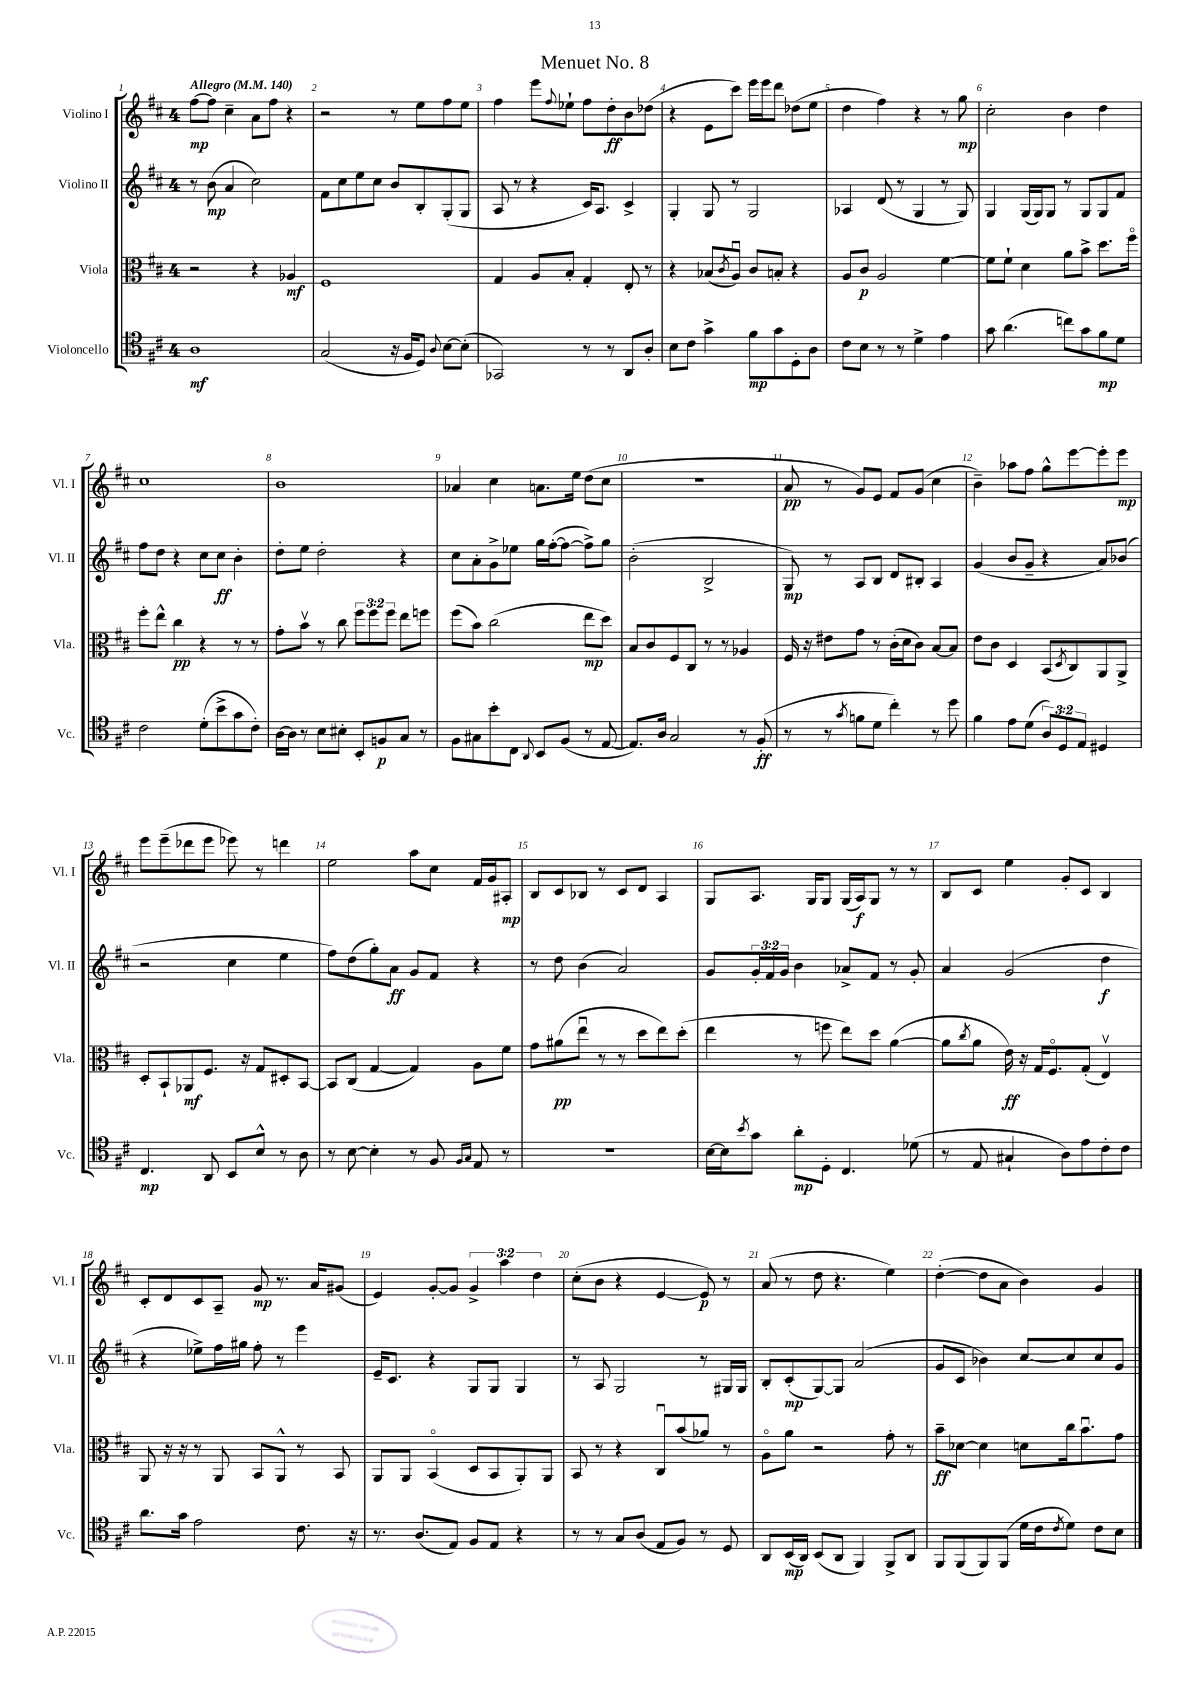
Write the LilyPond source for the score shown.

\header { title = "Menuet No. 8" }
<<
\new StaffGroup <<
\new Staff = "s0" \with { instrumentName = "Violino I" shortInstrumentName = "Vl. I" } {
    \clef treble \key d \major \once \override Staff.TimeSignature.style = #'single-digit \time 4/4 \override Staff.TupletNumber.text = #tuplet-number::calc-fraction-text \tempo "Allegro" 4 = 140
    fis''8~\mp fis''8 cis''4-- a'8 fis''8 r4 |
    r2 r8 e''8 fis''8 e''8 |
    fis''4 e'''8 \appoggiatura { fis''8 } ees''8-! fis''8 d''8-.\ff b'8 des''8( |
    r4 e'8 cis'''8) e'''16 e'''16 d'''8 des''8( e''8 |
    d''4 fis''4) r4 r8 g''8\mp |
    cis''2-. b'4 d''4 |
    cis''1 |
    b'1 |
    aes'4 cis''4 a'8. e''16 d''8( cis''8 |
    R1 |
    a'8\pp r8 g'8) e'8 fis'8 g'8( cis''4 |
    b'4--) aes''8 fis''8 g''8-^ e'''8~ e'''8-. e'''8\mp |
    e'''8 e'''8--( des'''8 e'''8 ees'''8) r8 d'''4 |
    e''2 a''8 cis''8 fis'16 g'16 ais8-.\mp |
    b8 cis'8 bes8 r8 cis'8 d'8 a4 |
    g8 a8. g16 g8 g16( a16\f) g8 r8 r8 |
    b8 cis'8 e''4 g'8-. cis'8 b4 |
    cis'8-. d'8 cis'8 a8-- g'8\mp r8. a'16 gis'8( |
    e'4) g'8~-. g'8 \tuplet 3/2 { g'4-> a''4 d''4 } |
    cis''8-.( b'8 r4 e'4~ e'8\p) r8 |
    a'8( r8 d''8 r4. e''4) |
    d''4~-.( d''8 a'8 b'4) g'4 \bar "|." |
}
\new Staff = "s1" \with { instrumentName = "Violino II" shortInstrumentName = "Vl. II" } {
    \clef treble \key d \major \once \override Staff.TimeSignature.style = #'single-digit \time 4/4 \override Staff.TupletNumber.text = #tuplet-number::calc-fraction-text
    r8 b'8\mp( a'4 cis''2) |
    fis'8 cis''8 e''8 cis''8 b'8 b8-. g8-.( g8 |
    a8 r8 r4 cis'16) a8. cis'4-> |
    g4-. g8 r8 g2 |
    aes4 d'8( r8 g4 r8 g8) |
    g4 g16( g16) g8 r8 g8 g8 fis'8 |
    fis''8 d''8 r4 cis''8 cis''8\ff b'4-. |
    d''8-. e''8 d''2-. r4 |
    cis''8 a'8-. g'8-> ees''8 g''16 fis''16~-.( fis''8~ fis''8->) g''8 |
    b'2-.( b2-> |
    g8\mp) r8 a8 b8 d'8 bis8-. a4 |
    g'4( b'8 g'8-- r4 a'8) bes'8( |
    r2 cis''4 e''4 |
    fis''8) d''8( g''8-.) a'8\ff g'8 fis'8 r4 |
    r8 d''8 b'4( a'2) |
    g'8 \tuplet 3/2 { g'16-. fis'16 g'16 } b'4 aes'8-> fis'8 r8 g'8-. |
    a'4 g'2( d''4\f |
    r4 ees''8->) fis''16 gis''16 fis''8-. r8 e'''4 |
    e'16-- cis'8. r4 g8 g8 g4 |
    r8 a8 g2 r8 gis16 gis16 |
    b8-. cis'8-.\mp( g8~) g8 a'2( |
    g'8 cis'8 bes'4) cis''8~ cis''8 cis''8 g'8 \bar "|." |
}
\new Staff = "s2" \with { instrumentName = "Viola" shortInstrumentName = "Vla." } {
    \clef alto \key d \major \once \override Staff.TimeSignature.style = #'single-digit \time 4/4 \override Staff.TupletNumber.text = #tuplet-number::calc-fraction-text
    r2 r4 aes4\mf |
    fis1 |
    g4 a8 b8-. g4-. e8-. r8 |
    r4 bes8( \acciaccatura { cis'8 } a8\downbow) cis'8 b8-. r4 |
    a8 cis'8\p a2 fis'4~ |
    fis'8 fis'8-! d'4 a'8 b'8-> d''8. fis''16\flageolet |
    fis''8-. e''8-^ cis''4\pp r4 r8 r8 |
    g'8-. b'8\upbow r8 cis''8 \tuplet 3/2 { fis''8 fis''8 fis''8 } e''8 f''8 |
    fis''8( b'8) cis''2( e''8\mp d''8) |
    b8 cis'8 fis8 cis8 r8 r8 aes4 |
    fis16 r16 eis'8 g'8 r8 cis'16-.( d'16 cis'8) b8~ b8 |
    e'8 cis'8 d4 b,8( \acciaccatura { d8 } cis8) a,8 a,8-> |
    d8-. b,8-! aes,8\mf fis8. r16 g8 dis8-. b,8~ |
    b,8 cis8( g4~ g4) a8 fis'8 |
    g'8 ais'8\pp( e''8\downbow r8 r8 d''8 e''8) d''8-.( |
    e''4 r8 f''8 e''8) d''8 a'4~( |
    a'8 \acciaccatura { cis''8 } a'8 e'16\ff) r16 g16 fis8.\flageolet g8-.( e4\upbow) |
    a,8 r16 r16 r8 a,8 b,8 a,8-^ r8 b,8 |
    a,8 a,8 b,4\flageolet( d8 b,8 a,8-.) a,8 |
    b,8 r8 r4 cis8\downbow b'8( aes'8) r8 |
    a8\flageolet a'8 r2 g'8-. r8 |
    b'8--\ff des'8~ des'4 d'8 cis''16 b'8.\downbow g'8 \bar "|." |
}
\new Staff = "s3" \with { instrumentName = "Violoncello" shortInstrumentName = "Vc." } {
    \clef tenor \key d \major \once \override Staff.TimeSignature.style = #'single-digit \time 4/4 \override Staff.TupletNumber.text = #tuplet-number::calc-fraction-text
    a1\mf |
    g2( r16 fis16 d8) \appoggiatura { a8 } b8~ b8-.( |
    ges,2) r8 r8 a,8 a8-. |
    b8 cis'8 g'4-> fis'8\mp g'8 d8-. a8 |
    cis'8 b8 r8 r8 d'4-> e'4 |
    g'8 a'4.( c''8) g'8 fis'8\mp d'8 |
    cis'2 d'8-.( b'8-> g'8 cis'8-.) |
    a16~ a16 r8 b8 bis8-. b,8-. f8\p g8 r8 |
    fis8 gis8 b'8-. cis8 \appoggiatura { a,8 } b,8 fis8( r8 e8~ |
    e8.) a16 g2 r8 fis8-.\ff( |
    r8 r8 \acciaccatura { g'8 } f'8 d'8 cis''4-.) r8 d''8 |
    fis'4 e'8 d'8( \tuplet 3/2 { a8) d8 e8 } dis4 |
    cis4.\mp a,8 b,8 b8-^ r8 a8 |
    r8 b8~ b4-. r8 fis8 \grace { fis16 g16 } e8 r8 |
    R1 |
    b16~ b16 \acciaccatura { b'8 } g'8 a'8-.\mp d8-. cis4. des'8( |
    r8 e8 gis4-! a8) e'8 cis'8-. cis'8 |
    a'8. g'16 e'2 cis'8. r16 |
    r8. a8.( e8) fis8 e8 r4 |
    r8 r8 g8 a8( e8 fis8) r8 d8 |
    a,8 b,16\mp( a,16) b,8( a,8 fis,4) fis,8-> a,8 |
    fis,8 fis,8( fis,8) fis,8( d'16 cis'16 \acciaccatura { cis'8 } d'8) cis'8 b8 \bar "|." |
}
>>
>>
\layout { \context { \Score \override BarNumber.break-visibility = ##(#f #t #t) barNumberVisibility = #all-bar-numbers-visible } }
